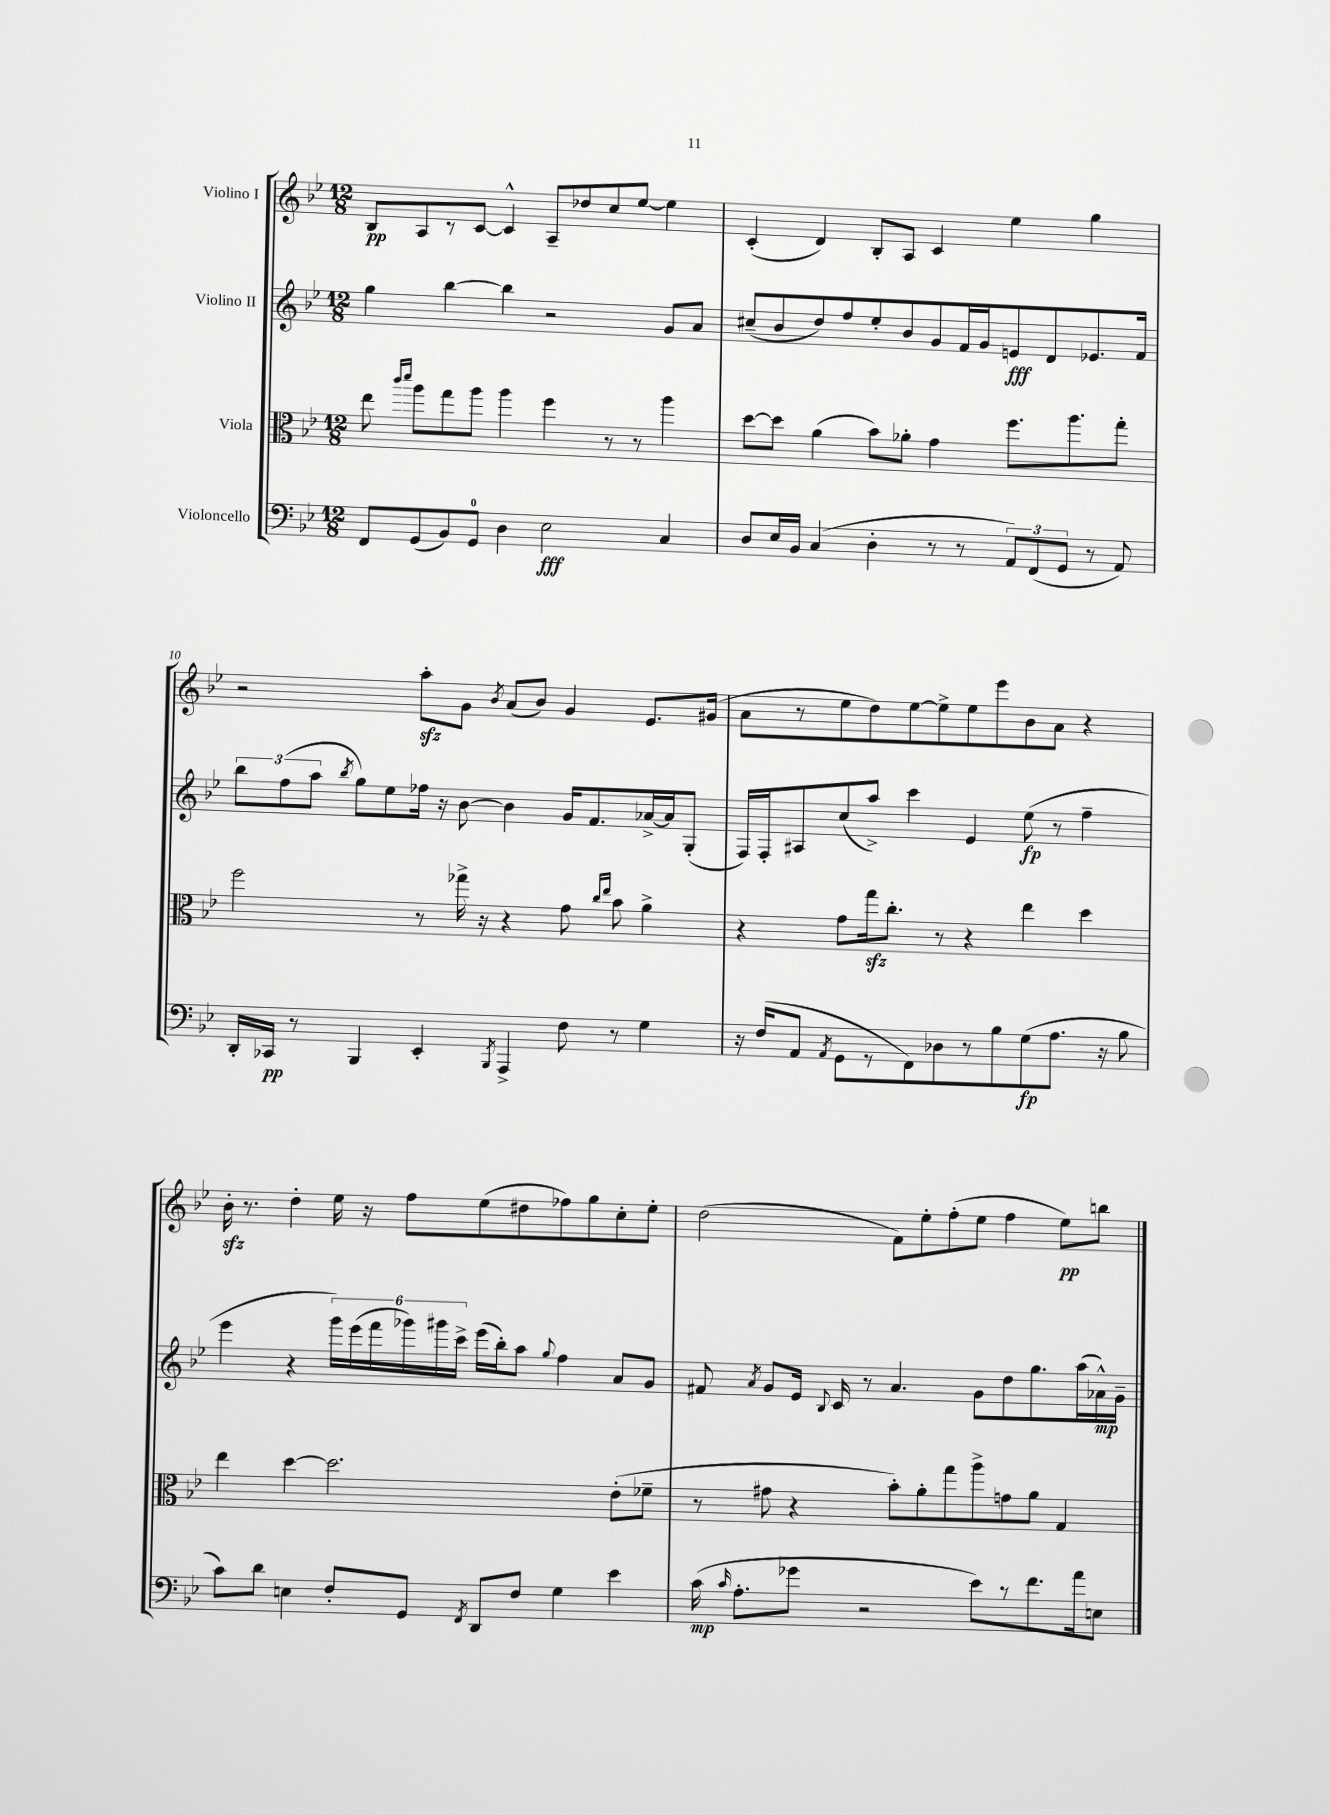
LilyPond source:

<<
\new StaffGroup <<
\new Staff = "s0" \with { instrumentName = "Violino I" } {
    \clef treble \key bes \major \numericTimeSignature \time 12/8
    \autoBeamOff bes8[\pp a8 r8 c'8]~ c'4-^ a8[-- des''8 c''8 ees''8]~ ees''4 |
    c'4-.( d'4) bes8[-. a8] c'4 ees''4 g''4 |
    r2 a''8[-.\sfz g'8] \acciaccatura { bes'8 } a'8[( bes'8]) g'4 ees'8.[ gis'16]( |
    a'8[ r8 ees''8 d''8) ees''8~ ees''8-> ees''8 ees'''8 bes'8 a'8] r4 |
    bes'16-.\sfz r8. d''4-. ees''16 r16 f''8[ ees''8( dis''8 fes''8) g''8 c''8-. ees''8]-. |
    d''2( f'8[) ees''8-. f''8-.( ees''8] f''4 ees''8[\pp) b''8] \bar "|." |
}
\new Staff = "s1" \with { instrumentName = "Violino II" } {
    \clef treble \key bes \major \numericTimeSignature \time 12/8
    \autoBeamOff g''4 bes''4~ bes''4 r2 g'8[ a'8] |
    cis''8[--( bes'8 d''8) f''8 ees''8-. bes'8 g'8 f'16 g'16 e'8\fff d'8 ees'8. f'16] |
    \tuplet 3/2 { bes''8[ f''8( a''8] } \acciaccatura { bes''8 } g''8[) ees''8 fes''16] r16 bes'8~ bes'4 g'16[ f'8. aes'16~-> aes'16 g8]-.( |
    f16[) f16-. ais8 c''8( a''8]->) c'''4 ees'4 ees''8\fp( r8 f''4-- |
    ees'''4 r4 \tuplet 6/4 { g'''16[) ees'''16( f'''16 ges'''16) gis'''16 c'''16]-> } ees'''16[( bes''16-.) a''8] \appoggiatura { g''8 } f''4 a'8[ g'8] |
    fis'8 \acciaccatura { a'8 } g'8[ ees'16] \appoggiatura { bes8 } c'16 r8 a'4. g'8[ d''8 g''8. a''16( aes'16-^\mp) g'16]-- \bar "|." |
}
\new Staff = "s2" \with { instrumentName = "Viola" } {
    \clef alto \key bes \major \numericTimeSignature \time 12/8
    \autoBeamOff ees''8 \grace { c'''16[ d'''16] } a''8[ g''8 a''8] a''4 f''4 r8 r8 a''4 |
    d''8[~ d''8] a'4( bes'8[) aes'8]-. g'4 f''8.[ a''8. g''8]-. |
    f''2 r8 ges''16-> r16 r4 g'8 \grace { c''16[ ees''16] } bes'8 a'4-> |
    r4 g'8[ g''16\sfz c''8.]-. r8 r4 ees''4 d''4 |
    ees''4 d''4~ d''2. ees'8[-.( fes'8]-- |
    r8 gis'8 r4 bes'8[-.) a'8-. g''8 a''8-> g'8 a'8] g4 \bar "|." |
}
\new Staff = "s3" \with { instrumentName = "Violoncello" } {
    \clef bass \key bes \major \numericTimeSignature \time 12/8
    \autoBeamOff f,8[ g,8( bes,8) g,8]-0 d4 ees2\fff c4 |
    d8[ ees16 bes,16] c4( d4-. r8 r8 \tuplet 3/2 { a,8[) f,8( g,8] } r8 a,8) |
    d,16[-. ces,16]\pp r8 bes,,4 ees,4-. \acciaccatura { bes,,8 } a,,4-> f8 r8 g4 |
    r16 f16[( a,8] \acciaccatura { a,8 } g,8[ r8 f,8) des8 r8 bes8 g8\fp( a8.] r16 bes8 |
    c'8[) d'8] e4 f8[-. g,8] \acciaccatura { f,8 } d,8[ f8] g4 ees'4 |
    c'16\mp( \grace { c'16 } a8.[-. ges'8] r2 ees'8[) r8 f'8. a'16 e8] \bar "|." |
}
>>
>>
\layout { \context { \Score currentBarNumber = #8 \override BarNumber.break-visibility = ##(#f #t #t) barNumberVisibility = #(every-nth-bar-number-visible 5) } }
